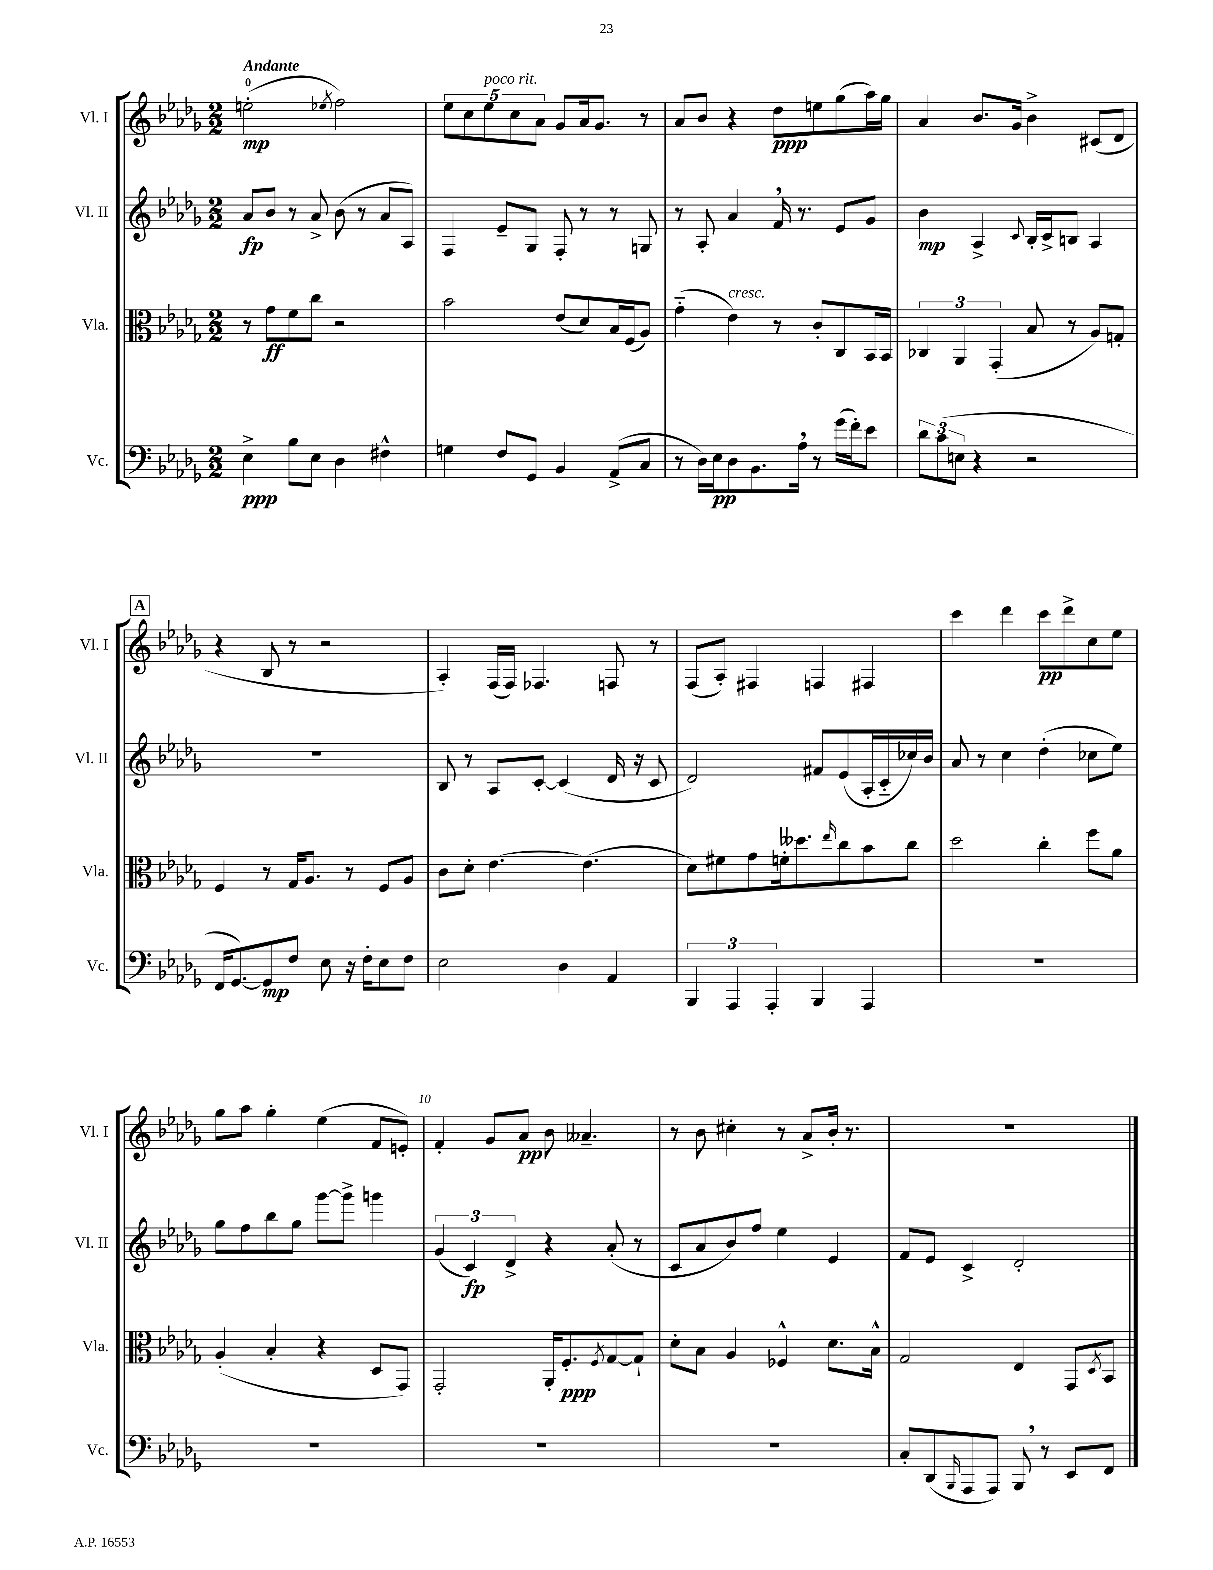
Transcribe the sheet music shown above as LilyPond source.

<<
\new StaffGroup <<
\new Staff = "s0" \with { instrumentName = "Vl. I" shortInstrumentName = "Vl. I" } {
    \clef treble \key des \major \numericTimeSignature \time 2/2 \tempo "Andante"
    e''2-0-.\mp( \acciaccatura { ees''8 } f''2) |
    \tuplet 5/4 { ees''8 c''8 ees''8^\markup { \italic "poco rit." } c''8 aes'8 } ges'8 aes'16 ges'8. r8 |
    aes'8 bes'8 r4 des''8\ppp e''8 ges''8( aes''16) ges''16 |
    aes'4 bes'8. ges'16 bes'4-> cis'8( des'8 |
    \mark \markup { \box "A" } r4 bes8 r8 r2 |
    aes4-.) f16( f16) fes4. f8 r8 |
    f8( aes8-.) fis4 f4 fis4 |
    c'''4 des'''4 c'''8\pp des'''8-> c''8 ees''8 |
    ges''8 aes''8 ges''4-. ees''4( f'8 e'8-.) |
    f'4-. ges'8 aes'8\pp bes'8 aeses'4.-- |
    r8 bes'8 cis''4-. r8 aes'8-> bes'16-. r8. |
    R1 \bar "|." |
}
\new Staff = "s1" \with { instrumentName = "Vl. II" shortInstrumentName = "Vl. II" } {
    \clef treble \key des \major \numericTimeSignature \time 2/2
    aes'8\fp bes'8 r8 aes'8-> bes'8( r8 aes'8 aes8) |
    f4 ees'8-- ges8 f8-. r8 r8 g8 |
    r8 aes8-. aes'4 f'16 \breathe r8. ees'8 ges'8 |
    bes'4\mp aes4-> \appoggiatura { c'8 } bes16-. c'16-> b8 aes4 |
    \mark \markup { \box "A" } R1 |
    bes8 r8 aes8 c'8~-. c'4( des'16 r16 c'8 |
    des'2) fis'8 ees'8( aes16-. c'16-_ ces''16) bes'16 |
    aes'8 r8 c''4 des''4-.( ces''8 ees''8) |
    ges''8 f''8 bes''8 ges''8 ges'''8~ ges'''8-> g'''4 |
    \tuplet 3/2 { ges'4( c'4\fp) des'4-> } r4 aes'8-.( r8 |
    c'8 aes'8 bes'8) f''8 ees''4 ees'4 |
    f'8 ees'8 c'4-> des'2-. \bar "|." |
}
\new Staff = "s2" \with { instrumentName = "Vla." shortInstrumentName = "Vla." } {
    \clef alto \key des \major \numericTimeSignature \time 2/2
    r8 ges'8\ff f'8 c''8 r2 |
    bes'2 ees'8( des'8) bes16 f16( aes8) |
    ges'4-_( ees'4^\markup { \italic "cresc." }) r8 c'8-. c8 bes,16 bes,16 |
    \tuplet 3/2 { ces4 aes,4 ges,4-.( } bes8 r8 aes8) g8-. |
    \mark \markup { \box "A" } f4 r8 ges16 aes8. r8 f8 aes8 |
    c'8 des'8-. ees'4.~ ees'4.( |
    des'8) fis'8 ges'8 f'16-. deses''8. \grace { ees''16 } c''8 bes'8 c''8 |
    des''2 c''4-. f''8 aes'8 |
    aes4-.( bes4-. r4 des8 ges,8) |
    ges,2-. aes,16-. f8.-.\ppp \acciaccatura { f8 } ges8~ ges8-! |
    des'8-. bes8 aes4 fes4-^ des'8. bes16-^ |
    ges2 ees4 ges,8 \acciaccatura { des8 } bes,8 \bar "|." |
}
\new Staff = "s3" \with { instrumentName = "Vc." shortInstrumentName = "Vc." } {
    \clef bass \key des \major \numericTimeSignature \time 2/2
    ees4->\ppp bes8 ees8 des4 fis4-^ |
    g4 f8 ges,8 bes,4 aes,8->( c8 |
    r8 des16) ees16\pp des8 bes,8. aes16 \breathe r8 ges'16( f'16-.) ees'8 |
    \tuplet 3/2 { des'8 c'8( e8 } r4 r2 |
    \mark \markup { \box "A" } f,16 ges,8.~) ges,8\mp f8 ees8 r16 f16-. ees8 f8 |
    ees2 des4 aes,4 |
    \tuplet 3/2 { bes,,4 aes,,4 aes,,4-. } bes,,4 aes,,4 |
    R1 |
    R1 |
    R1 |
    R1 |
    c8-. des,8( \grace { bes,,16 } aes,,8 aes,,8) bes,,8 \breathe r8 ees,8 f,8 \bar "|." |
}
>>
>>
\layout { \context { \Score \override BarNumber.break-visibility = ##(#f #t #t) barNumberVisibility = #(every-nth-bar-number-visible 5) } }
